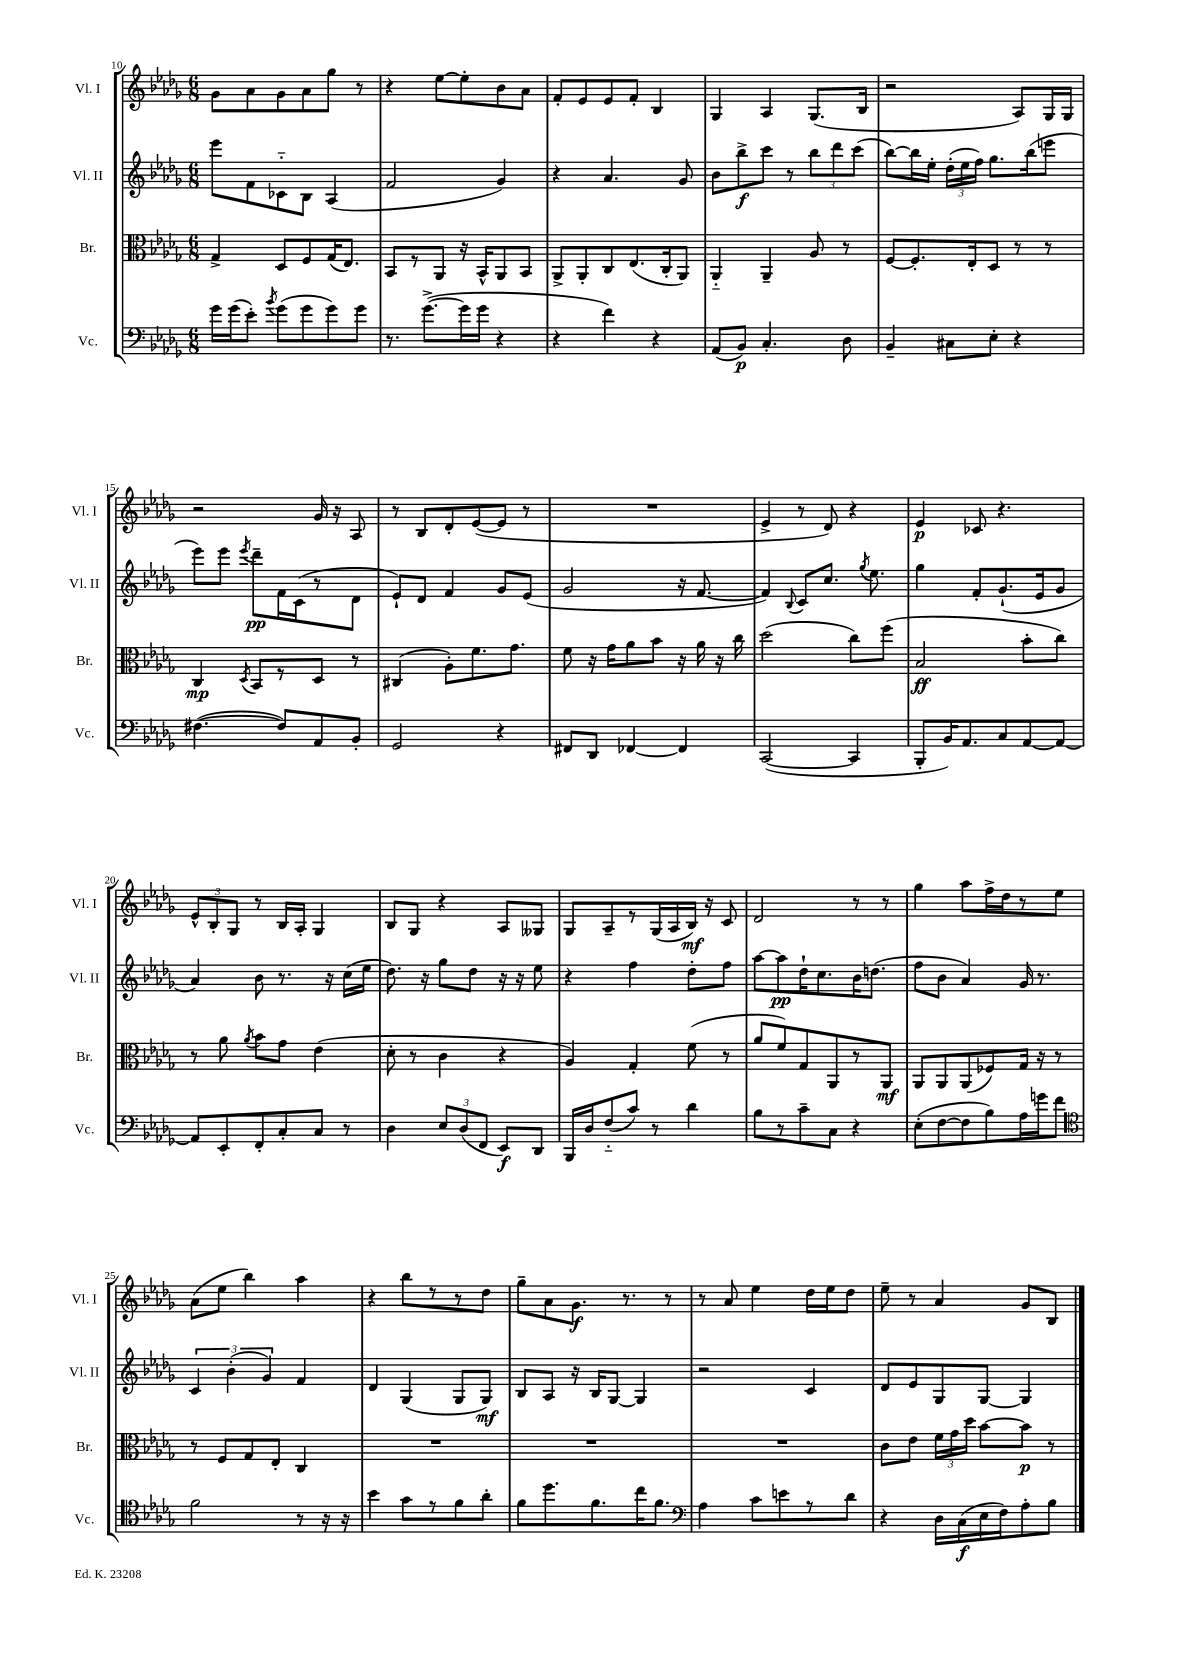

**kern	**kern	**kern	**kern
*staff4	*staff3	*staff2	*staff1
*clefF4	*clefC3	*clefG2	*clefG2
*k[b-e-a-d-g-]	*k[b-e-a-d-g-]	*k[b-e-a-d-g-]	*k[b-e-a-d-g-]
*M6/8	*M6/8	*M6/8	*M6/8
16g-\LL	4G-^/	8eee-\L	8g-\L
(16g-\J	.	.	.
8e-'\J)	.	8f\	8a-\
8qb-/	.	.	.
(8g-\L	8D-/L	8c-'~\	8g-\
8g-\	8F/	8B-\J	8a-\
8g-\)	(16G-/K	(4A-/	8gg-\J
.	8.E-/J)	.	.
8g-\J	.	.	8r
=	=	=	=
8.r	8BB-/L	2f/	4r
.	8r	.	.
([8.g-^\L	.	.	.
.	8AA-/J	.	[8ee-\L
16g-\]L	16r	.	8ee-'\]
16g-\JJ	16BB-^^/LK	.	.
4r	8AA-/	4g-/)	8b-\
.	8BB-/J	.	8a-\J
=	=	=	=
4r	8AA-^/L	4r	8f'/L
.	8AA-'/	.	8e-/
4f\)	8C/	4.a-/	8e-/
.	(8.E-/	.	8f'/J
4r	.	.	4B-/
.	16C'/k	.	.
.	8AA-/J)	8g-/	.
=	=	=	=
(8AA-/L	4AA-'~/	8b-\L	4G-/
8BB-/J)	.	8bb-^\	.
4.C'/	4AA-~/	8ccc\J	4A-/
.	.	8r	.
.	8A-/	12bb-\L	(8.G-/L
.	.	12ddd-\	.
8D-\	8r	.	.
.	.	(12ccc\J	.
.	.	.	16B-/Jk
=	=	=	=
4BB-~/	[8F/L	[8bb-\L)	2r
.	8.F'/]	16bb-\]L	.
.	.	16ee-'\JJ	.
8C#\L	.	(24dd-'\LL	.
.	.	24ee-\	.
.	16E-'/k	.	.
.	.	24ff\JJ)	.
8E-'\J	8D-/J	8.gg-\L	.
4r	8r	.	8A-/L)
.	.	(16bb-\k	.
.	8r	8eee\J	16G-/L
.	.	.	16G-/JJ
=	=	=	=
([4.F#\	4C/	8eee-\L)	2r
.	.	8eee-\J	.
.	8qD-/	8qeee-/	.
.	8BB-/L	8ddd-~\L	.
8F#/]L)	8r	16f\L	.
.	.	(16c\J	.
8AA-/	8D-/J	8r	16g-/
.	.	.	16r
8BB-'/J	8r	8d-\J	8A-/
=	=	=	=
2GG-/	(4C#/	8e-`/L)	8r
.	.	8d-/J	8B-/L
.	8A-'\L)	4f/	8d-'/
.	8.f\	.	([8e-/
4r	.	8g-/L	8e-/]J
.	8.g-\J	.	.
.	.	(8e-/J	8r
=	=	=	=
8FF#/L	8f\	2g-/	2.r
8DD-/J	16r	.	.
.	16g-\LK	.	.
[4FF-/	8a-\	.	.
.	8b-\J	.	.
4FF-/]	16r	16r	.
.	16a-\	[8.f/	.
.	16r	.	.
.	16cc\	.	.
=	=	=	=
([2CC/	(2dd-\	4f/])	4e-^/
.	.	8qqB-/	.
.	.	8c/L	8r
.	.	8.cc/J	8d-/)
4CC/]	8cc\L)	.	4r
.	.	8qgg-/	.
.	.	8.ee-\	.
.	(8ff\J	.	.
=	=	=	=
8BBB-'/L	2B-/	4gg-\	4e-/
16BB-/K)	.	.	.
8.AA-/	.	.	.
.	.	8f'/L	8c-/
8C/	.	(8.g-`/	4.r
[8AA-/	8b-'\L	.	.
.	.	16e-/k	.
8AA-/_J	8cc\J)	8g-/J	.
=	=	=	=
8AA-/]L	8r	4a-/)	12e-^^/L
.	.	.	12B-'/
8EE-'/	8a-\	.	.
.	.	.	12G-/J
.	8qa-/	.	.
8FF'/	8b-\L	8b-\	8r
8C'/	8g-\J	8.r	16B-/LL
.	.	.	16A-'/JJ
8C/J	(4e-\	.	4G-/
.	.	16r	.
8r	.	(16cc\LL	.
.	.	16ee-\JJ	.
=	=	=	=
4D-\	8d-'\	8.dd-\)	8B-/L
.	8r	.	8G-/J
.	.	16r	.
12E-/L	4c\	8gg-\L	4r
(12D-/	.	.	.
.	.	8dd-\J	.
12FF/J	.	.	.
8EE-/L)	4r	16r	8A-/L
.	.	16r	.
8DD-/J	.	8ee-\	8G--/J
=	=	=	=
16BBB-/LL	4A-/)	4r	8G-/L
16D-/J	.	.	.
(8F'~/	.	.	8A-~/
8c/J)	4G-'/	4ff\	8r
8r	.	.	(16G-/L
.	.	.	16A-/
4d-\	(8f\	8dd-'\L	16B-/JJ)
.	.	.	16r
.	8r	8ff\J	8c/
=	=	=	=
8B-\L	8a-/L	[8aa-\L	2d-/
8r	8f/)	8aa-\]	.
8c~\	8G-/	16dd-`\K	.
.	.	8.cc\	.
8C\J	8AA-/	.	.
4r	8r	16b-\K	8r
.	.	(8.dd\J	.
.	8AA-/J	.	8r
=	=	=	=
(8E-'\L	8AA-/L	8ff\L	4gg-\
[8F\	8AA-/	8b-\J	.
8F\]	(8AA-/	4a-/)	8aa-\L
8B-\)	8F-/)	.	16ff^\L
.	.	.	16dd-\J
16A-\L	16G-/Jk	16g-/	8r
16g\J	16r	8.r	.
8f\J	8r	.	8ee-\J
=	=	=	=
*clefC4	*	*	*
2f\	8r	6c/	(8a-\L
.	8F/L	.	8ee-\J
.	.	(6b-'\	.
.	8G-/	.	4bb-\)
.	.	6g-/)	.
.	8E-'/J	.	.
8r	4C/	4f/	4aa-\
16r	.	.	.
16r	.	.	.
=	=	=	=
4b-\	2.r	4d-/	4r
8g-\L	.	(4G-/	8bb-\L
8r	.	.	8r
8f\	.	8G-/L	8r
8a-'\J	.	8G-/J)	8dd-\J
=	=	=	=
8f\L	2.r	8B-/L	8gg-~\L
8.dd-\	.	8A-/J	8a-\
.	.	16r	8.g-\J
8.f\	.	16B-/LK	.
.	.	[8G-/J	.
.	.	.	8.r
16cc\K	.	4G-/]	.
8.f\J	.	.	.
.	.	.	8r
=	=	=	=
*clefF4	*	*	*
4A-\	2.r	2r	8r
.	.	.	8a-/
8c\L	.	.	4ee-\
8e\	.	.	.
8r	.	4c/	16dd-\LL
.	.	.	16ee-\J
8d-\J	.	.	8dd-\J
=	=	=	=
4r	8c\L	8d-/L	8ee-~\
.	8e-\J	8e-/	8r
16D-\LL	24f\LL	8G-/	4a-/
.	24g-\	.	.
(16C\	.	.	.
.	24dd-\JJ	.	.
16E-\	[8b-\L	[8G-/J	.
16F\J)	.	.	.
8A-'\	8b-\]J	4G-/]	8g-/L
8B-\J	8r	.	8B-/J
==	==	==	==
*-	*-	*-	*-
